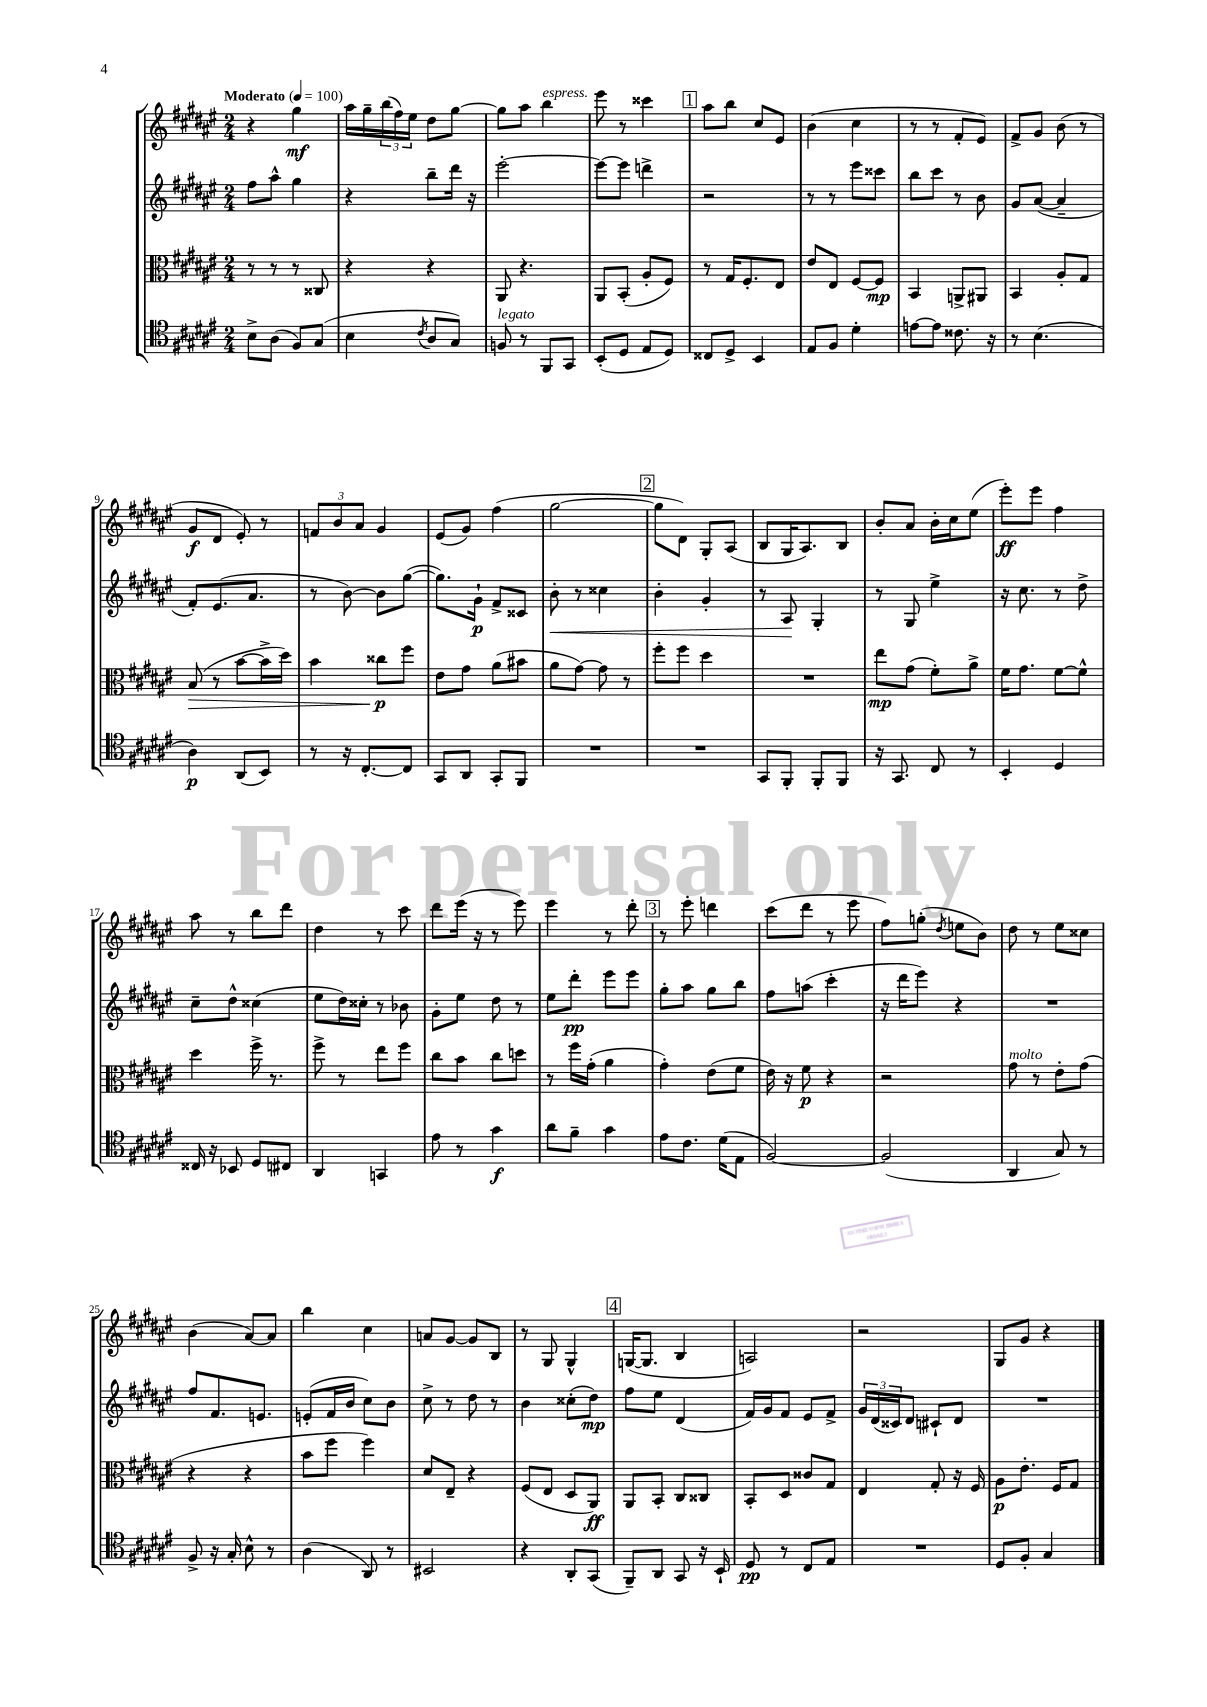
<<
\new StaffGroup <<
\new Staff = "s0" {
    \clef treble \key fis \major \numericTimeSignature \time 2/4 \tempo "Moderato" 4 = 100
    r4 gis''4\mf |
    ais''16 gis''16-- \tuplet 3/2 { b''16( fis''16) eis''16 } dis''8 gis''8~ |
    gis''8 ais''8 b''4^\markup { \italic "espress." } |
    eis'''8 r8 cisis'''4 |
    \mark \markup { \box "1" } ais''8 b''8 cis''8 eis'8 |
    b'4( cis''4 |
    r8 r8 fis'8-. eis'8) |
    fis'8-> gis'8 b'8( r8 |
    gis'8\f dis'8 eis'8-.) r8 |
    \tuplet 3/2 { f'8 b'8 ais'8 } gis'4 |
    eis'8( gis'8) fis''4( |
    gis''2~ |
    \mark \markup { \box "2" } gis''8 dis'8) gis8-. ais8( |
    b8 gis16 ais8.) b8 |
    b'8-. ais'8 b'16-. cis''16 eis''8( |
    eis'''8-.\ff) eis'''8 fis''4 |
    ais''8 r8 b''8 dis'''8 |
    dis''4 r8 cis'''8 |
    dis'''8 eis'''16( r16 r8 eis'''8) |
    eis'''4 r8 dis'''8-. |
    \mark \markup { \box "3" } r8 eis'''8-. d'''4 |
    cis'''8( dis'''8 r8 eis'''8 |
    fis''8) g''8-.( \acciaccatura { dis''8 } e''8 b'8) |
    dis''8 r8 eis''8 cisis''8 |
    b'4( ais'8~) ais'8 |
    b''4 cis''4 |
    a'8 gis'8~ gis'8 b8 |
    r8 gis8 gis4-^ |
    \mark \markup { \box "4" } g16~( g8. b4 |
    a2) |
    r2 |
    gis8 gis'8 r4 \bar "|." |
}
\new Staff = "s1" {
    \clef treble \key fis \major \numericTimeSignature \time 2/4
    fis''8 ais''8-^ gis''4 |
    r4 b''8-- dis'''16 r16 |
    eis'''2~-. |
    eis'''8~ eis'''8 d'''4-> |
    \mark \markup { \box "1" } r2 |
    r8 r8 eis'''8 cisis'''8 |
    b''8 cis'''8 r8 b'8 |
    gis'8 ais'8~( ais'4-- |
    fis'8-.) eis'8.( ais'8. |
    r8 b'8~) b'8 gis''8~( |
    gis''8.) gis'16-!\p fis'8-> cisis'8 |
    b'8-.\< r8 cisis''4 |
    \mark \markup { \box "2" } b'4-. gis'4-. |
    r8 ais8\! gis4-. |
    r8 gis8 eis''4-> |
    r16 cis''8. r8 dis''8-> |
    cis''8-- dis''8-^ cisis''4( |
    eis''8 dis''16) cisis''16-. r8 bes'8 |
    gis'8-. eis''8 dis''8 r8 |
    eis''8 dis'''8-.\pp eis'''8 eis'''8 |
    \mark \markup { \box "3" } gis''8-. ais''8 gis''8 b''8 |
    fis''8 a''8( cis'''4-. |
    r16 dis'''16 eis'''8) r4 |
    R2 |
    fis''8 fis'8. e'8. |
    e'8-.( fis'16 b'16 cis''8) b'8 |
    cis''8-> r8 dis''8 r8 |
    b'4 cisis''8-.( dis''8\mp) |
    \mark \markup { \box "4" } fis''8 eis''8 dis'4( |
    fis'16) gis'16 fis'8 eis'8 fis'8-> |
    \tuplet 3/2 { gis'16 dis'16( cisis'16) } dis'8 cis'8-! dis'8 |
    R2 \bar "|." |
}
\new Staff = "s2" {
    \clef alto \key fis \major \numericTimeSignature \time 2/4
    r8 r8 r8 cisis8 |
    r4 r4 |
    ais,8 r4. |
    ais,8 b,8-.( ais8-. fis8) |
    \mark \markup { \box "1" } r8 gis16 fis8.-. eis8 |
    eis'8 eis8 fis8~ fis8\mp |
    b,4 a,8-> ais,8 |
    b,4 ais8-. gis8 |
    b8\>( r8 b'8~ b'16-> dis''16) |
    b'4 cisis''8\p\! fis''8 |
    eis'8 gis'8 ais'8( bis'8 |
    ais'8 gis'8~) gis'8 r8 |
    \mark \markup { \box "2" } fis''8-. fis''8 dis''4 |
    R2 |
    eis''8\mp gis'8( fis'8-.) ais'8-> |
    fis'16 gis'8. fis'8~ fis'8-^ |
    dis''4 fis''16-> r8. |
    fis''8-> r8 eis''8 fis''8 |
    cis''8 b'8 cis''8 d''8 |
    r8 fis''16 gis'16-.( ais'4 |
    \mark \markup { \box "3" } gis'4-.) eis'8( fis'8 |
    eis'16) r16 fis'8\p r4 |
    r2 |
    gis'8^\markup { \italic "molto" } r8 eis'8-. gis'8( |
    r4 r4 |
    b'8 fis''8 fis''4) |
    dis'8 eis8-- r4 |
    fis8( eis8 dis8 ais,8\ff) |
    \mark \markup { \box "4" } ais,8 b,8-. cis8 cisis8 |
    b,8-. dis8 cisis'8 gis8 |
    eis4 gis8-. r16 fis16 |
    ais8\p eis'8.-. fis16 gis8 \bar "|." |
}
\new Staff = "s3" {
    \clef tenor \key fis \major \numericTimeSignature \time 2/4
    b8-> ais8( fis8) gis8( |
    b4 \acciaccatura { cis'8 } ais8 gis8) |
    f8^\markup { \italic "legato" } r8 fis,8 gis,8 |
    b,8-.( dis8 eis8 dis8) |
    \mark \markup { \box "1" } cisis8 dis8-> b,4 |
    eis8 fis8 dis'4-. |
    e'8~ e'8 cisis'8. r16 |
    r8 b4.( |
    ais4\p) ais,8( b,8) |
    r8 r16 cis8.~-. cis8 |
    gis,8 ais,8 gis,8-. fis,8 |
    R2 |
    \mark \markup { \box "2" } R2 |
    gis,8 fis,8-. fis,8-. fis,8 |
    r16 gis,8. cis8 r8 |
    b,4-. dis4 |
    cisis16 r16 bes,8 dis8 cis8 |
    ais,4 g,4 |
    eis'8 r8 gis'4\f |
    ais'8 fis'8-- gis'4 |
    \mark \markup { \box "3" } eis'8 cis'8. dis'16( eis8 |
    fis2~) |
    fis2( |
    ais,4 gis8) r8 |
    fis8-> r16 gis16-. b8-^ r8 |
    ais4( ais,8) r8 |
    bis,2 |
    r4 ais,8-. gis,8( |
    \mark \markup { \box "4" } fis,8--) ais,8 gis,8 r16 b,16-! |
    dis8\pp r8 cis8 eis8 |
    R2 |
    dis8 fis8-. gis4 \bar "|." |
}
>>
>>
